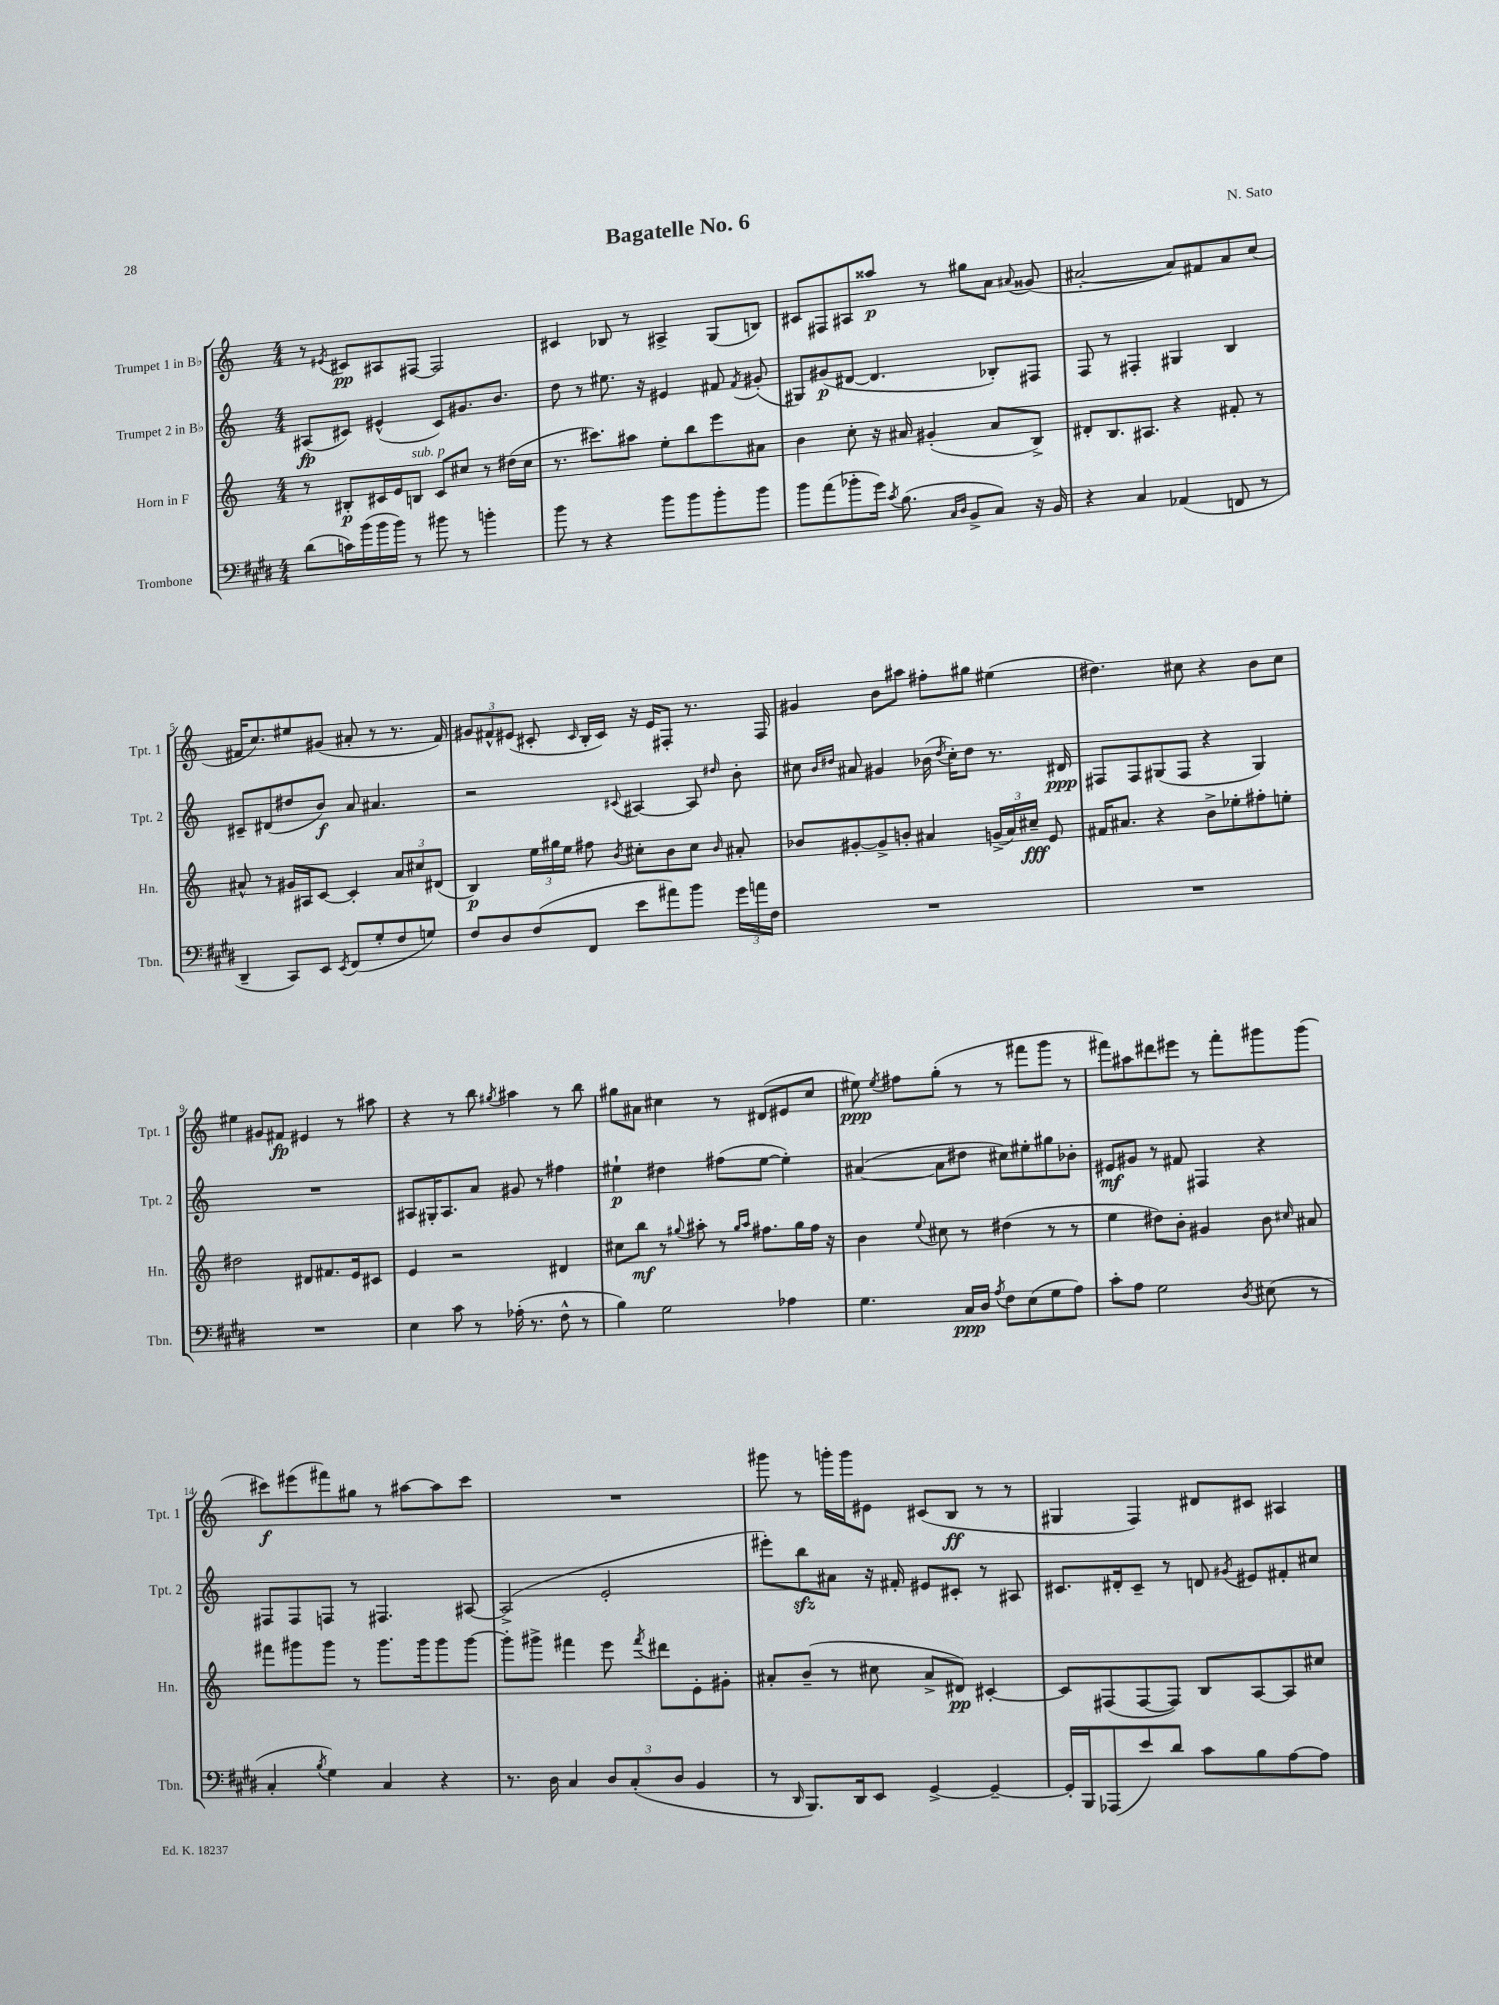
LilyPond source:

\header { title = "Bagatelle No. 6" composer = "N. Sato" }
<<
\new StaffGroup <<
\new Staff = "s0" \with { instrumentName = "Trumpet 1 in Bb" shortInstrumentName = "Tpt. 1" } {
    \clef treble \key c \major \numericTimeSignature \time 4/4
    \autoBeamOff r8 \acciaccatura { eis'8 } cis'8[\pp ais8 fis8]~ fis2 |
    cis'4 bes8 r8 ais4-> g8[( b8]) |
    cis'8[ fis8 ais8 aisis''8]\p r8 gis''8[ a'8] \appoggiatura { ais'8 } gisis'8( |
    ais'2~-. ais'8[) fis'8 ais'8 c''8]( |
    fis'16[ c''8.) eis''8 gis'8]( ais'8-. r8 r8. fis'16) |
    \tuplet 3/2 { gis'8[ fis'8-^ eis'8]( } cis'8-. \grace { cis'16 } b16[-. cis'16]) r16 eis'16[ fis8]-. r8. fis16 |
    gis'4 b'8[ ais''8] fis''8[-. gis''8] eis''4( |
    dis''4.) cis''8 r4 b'8[ cis''8] |
    eis''4 gis'8[ fis'8]\fp eis'4 r8 ais''8 |
    r4 r8 b''8 \acciaccatura { gis''8 } ais''4 r8 b''8 |
    gis''8[ ais'8] cis''4 r8 dis'8[( eis'8 cis''8] |
    eis''8\ppp) \acciaccatura { eis''8 } fis''8[ g''8]-.( r8 r8 fis'''8[ g'''8] r8 |
    fis'''8[) ais''8 dis'''8 eis'''8] r8 fis'''8[-. gis'''8 gis'''8]( |
    cis'''8[\f) eis'''8( fis'''8) gis''8] r8 ais''8[~ ais''8 cis'''8] |
    R1 |
    gis'''8 r8 g'''16[-. g'''16 eis'8] cis'8[( b8]\ff r8 r8 |
    gis4 f4) dis'8[ cis'8] ais4 \bar "|." |
}
\new Staff = "s1" \with { instrumentName = "Trumpet 2 in Bb" shortInstrumentName = "Tpt. 2" } {
    \clef treble \key c \major \numericTimeSignature \time 4/4
    \autoBeamOff ais8[\fp( cis'8]) eis'4-^( cis'8[) gis'8. b'8.] |
    d''8 r8 eis''8. r16 eis'4 fis'8 \acciaccatura { fis'8 } gis'8-.( |
    gis8[) gis'8\p( dis'8]~ dis'4. bes8[-.) fis8] |
    f8 r8 fis4-. gis4 b4 |
    cis'8[-- dis'8( dis''8 b'8]\f) a'8 ais'4. |
    r2 \appoggiatura { cis'8 } ais4~ ais8 \grace { dis''16 } b'8-. |
    cis''8 \grace { b'16[ dis''16] } ais'8 gis'4 bes'16( \acciaccatura { dis''8 } cis''16[-.) dis''8] r8. dis'16\ppp |
    fis8[ fis8 gis8( fis8] r4 gis4) |
    R1 |
    ais8[ gis16-. ais8. a'8] gis'8 r8 fis''4 |
    eis''4-!\p dis''4 fis''8[( eis''8]~ eis''4-.) |
    ais'4~( ais'8[ dis''8] cis''8[) eis''8-. gis''8 bes'8]-. |
    eis'8[\mf gis'8] r8 fis'8 fis4 r4 |
    fis8[ fis8 f8] r8 fis4. ais8~ |
    ais2->( e'2-. |
    eis'''8[-.) b''8\sfz ais'8] r16 fis'16-. eis'8[ cis'8]-. r8 ais8 |
    cis'8.[ dis'16-. cis'8]-- r8 d'8 \acciaccatura { gis'8 } eis'8[ fis'8-. cis''8] \bar "|." |
}
\new Staff = "s2" \with { instrumentName = "Horn in F" shortInstrumentName = "Hn." } {
    \clef treble \key c \major \numericTimeSignature \time 4/4
    \autoBeamOff r8 bis8[-.\p cis'16 e'16 b8]^\markup { \italic "sub. p" } cis'8[ cis''8] r8 dis''16[( cis''16] |
    r8. cis'''8.[) ais''8] e''8[-. b''8 e'''8 ais'8] |
    b'4 c''8-. r16 ais'16 gis'4-.( ais'8[ b8]->) |
    dis'8[-. b8. ais8.] r4 fis'8-. r8 |
    ais'8-^ r8 gis'16[ ais16 c'8]~ c'4-. \tuplet 3/2 { ais'8[ cis''8 dis'8]( } |
    b4\p) \tuplet 3/2 { e''16[ gis''16 e''16] } fis''8 \acciaccatura { b'8 } cis''8[-. b'8 cis''8] \grace { b'16 } ais'8-. |
    bes'8[ gis'8~-. gis'8-> b'8]-. ais'4 \tuplet 3/2 { g'16[->( ais'16) cis''16]--\fff } e'8 |
    fis'16[ ais'8.] r4 b'8[-> ees''8-. fis''8-. e''8]-. |
    dis''2 dis'8[ fis'8. e'16 cis'8] |
    e'4 r2 dis'4 |
    cis''8[ b''8]\mf r8 \appoggiatura { gis''8 } ais''8-. r8 \grace { gis''16[ ais''16] } fis''8.[ gis''16 fis''16] r16 |
    b'4 \appoggiatura { e''8 } cis''8 r8 dis''4( r8 r8 |
    e''4 dis''8[) b'8]-. gis'4 b'8 \grace { cis''16 } ais'8 |
    fis'''8[ gis'''8 gis'''8] r8 gis'''8.[ gis'''16 gis'''8 gis'''8]~ |
    gis'''8[-. gis'''8]-> fis'''4 e'''8 \acciaccatura { fis'''8 } dis'''8[ e'8-. gis'8]-. |
    ais'8[-. b'8]--( r8 cis''8 ais'8[-> dis'8]\pp) cis'4~-. |
    cis'8[ fis8( fis8~ fis8]) b8[ a8~ a8 cis''8] \bar "|." |
}
\new Staff = "s3" \with { instrumentName = "Trombone" shortInstrumentName = "Tbn." } {
    \clef bass \key e \major \numericTimeSignature \time 4/4
    \autoBeamOff dis'8[( c'16) b'16( b'16 b'16]) r8 bis'8 r8 b'4-. |
    b'8 r8 r4 b'8[ b'8 b'8-. b'8] |
    b'8[ a'8( bes'8-. gis'16]) \acciaccatura { cis'8 } b8.( \grace { cis16[ dis16] } b,8[-> cis8]) r16 b,16 |
    r4 cis4 aes,4( f,8 r8 |
    dis,4-- cis,8[) e,8] \acciaccatura { e,8 } fis,8[( gis8-. fis8 g8]) |
    fis8[ dis8 fis8( fis,8] e'8[ ais'8) b'8] \tuplet 3/2 { gis'16[ a'16 fis16] } |
    R1 |
    R1 |
    R1 |
    e4 cis'8 r8 aes16-.( r8. fis8-^ r8 |
    b4) gis2 aes4 |
    gis4. cis16[\ppp dis16] \acciaccatura { a8 } fis8[ e8( gis8 a8]) |
    cis'8[-. a8] gis2 \acciaccatura { dis8 } eis8( r8 |
    cis4-. \acciaccatura { b8 } gis4) cis4 r4 |
    r8. dis16 cis4 \tuplet 3/2 { dis8[ cis8-.( dis8] } b,4 |
    r8 \grace { dis,16 } b,,8.[) dis,16 e,8] gis,4~-> gis,4~-- |
    gis,16[-. b,,16 aes,,8( e'8) dis'8] cis'8[ b8 a8~ a8] \bar "|." |
}
>>
>>
